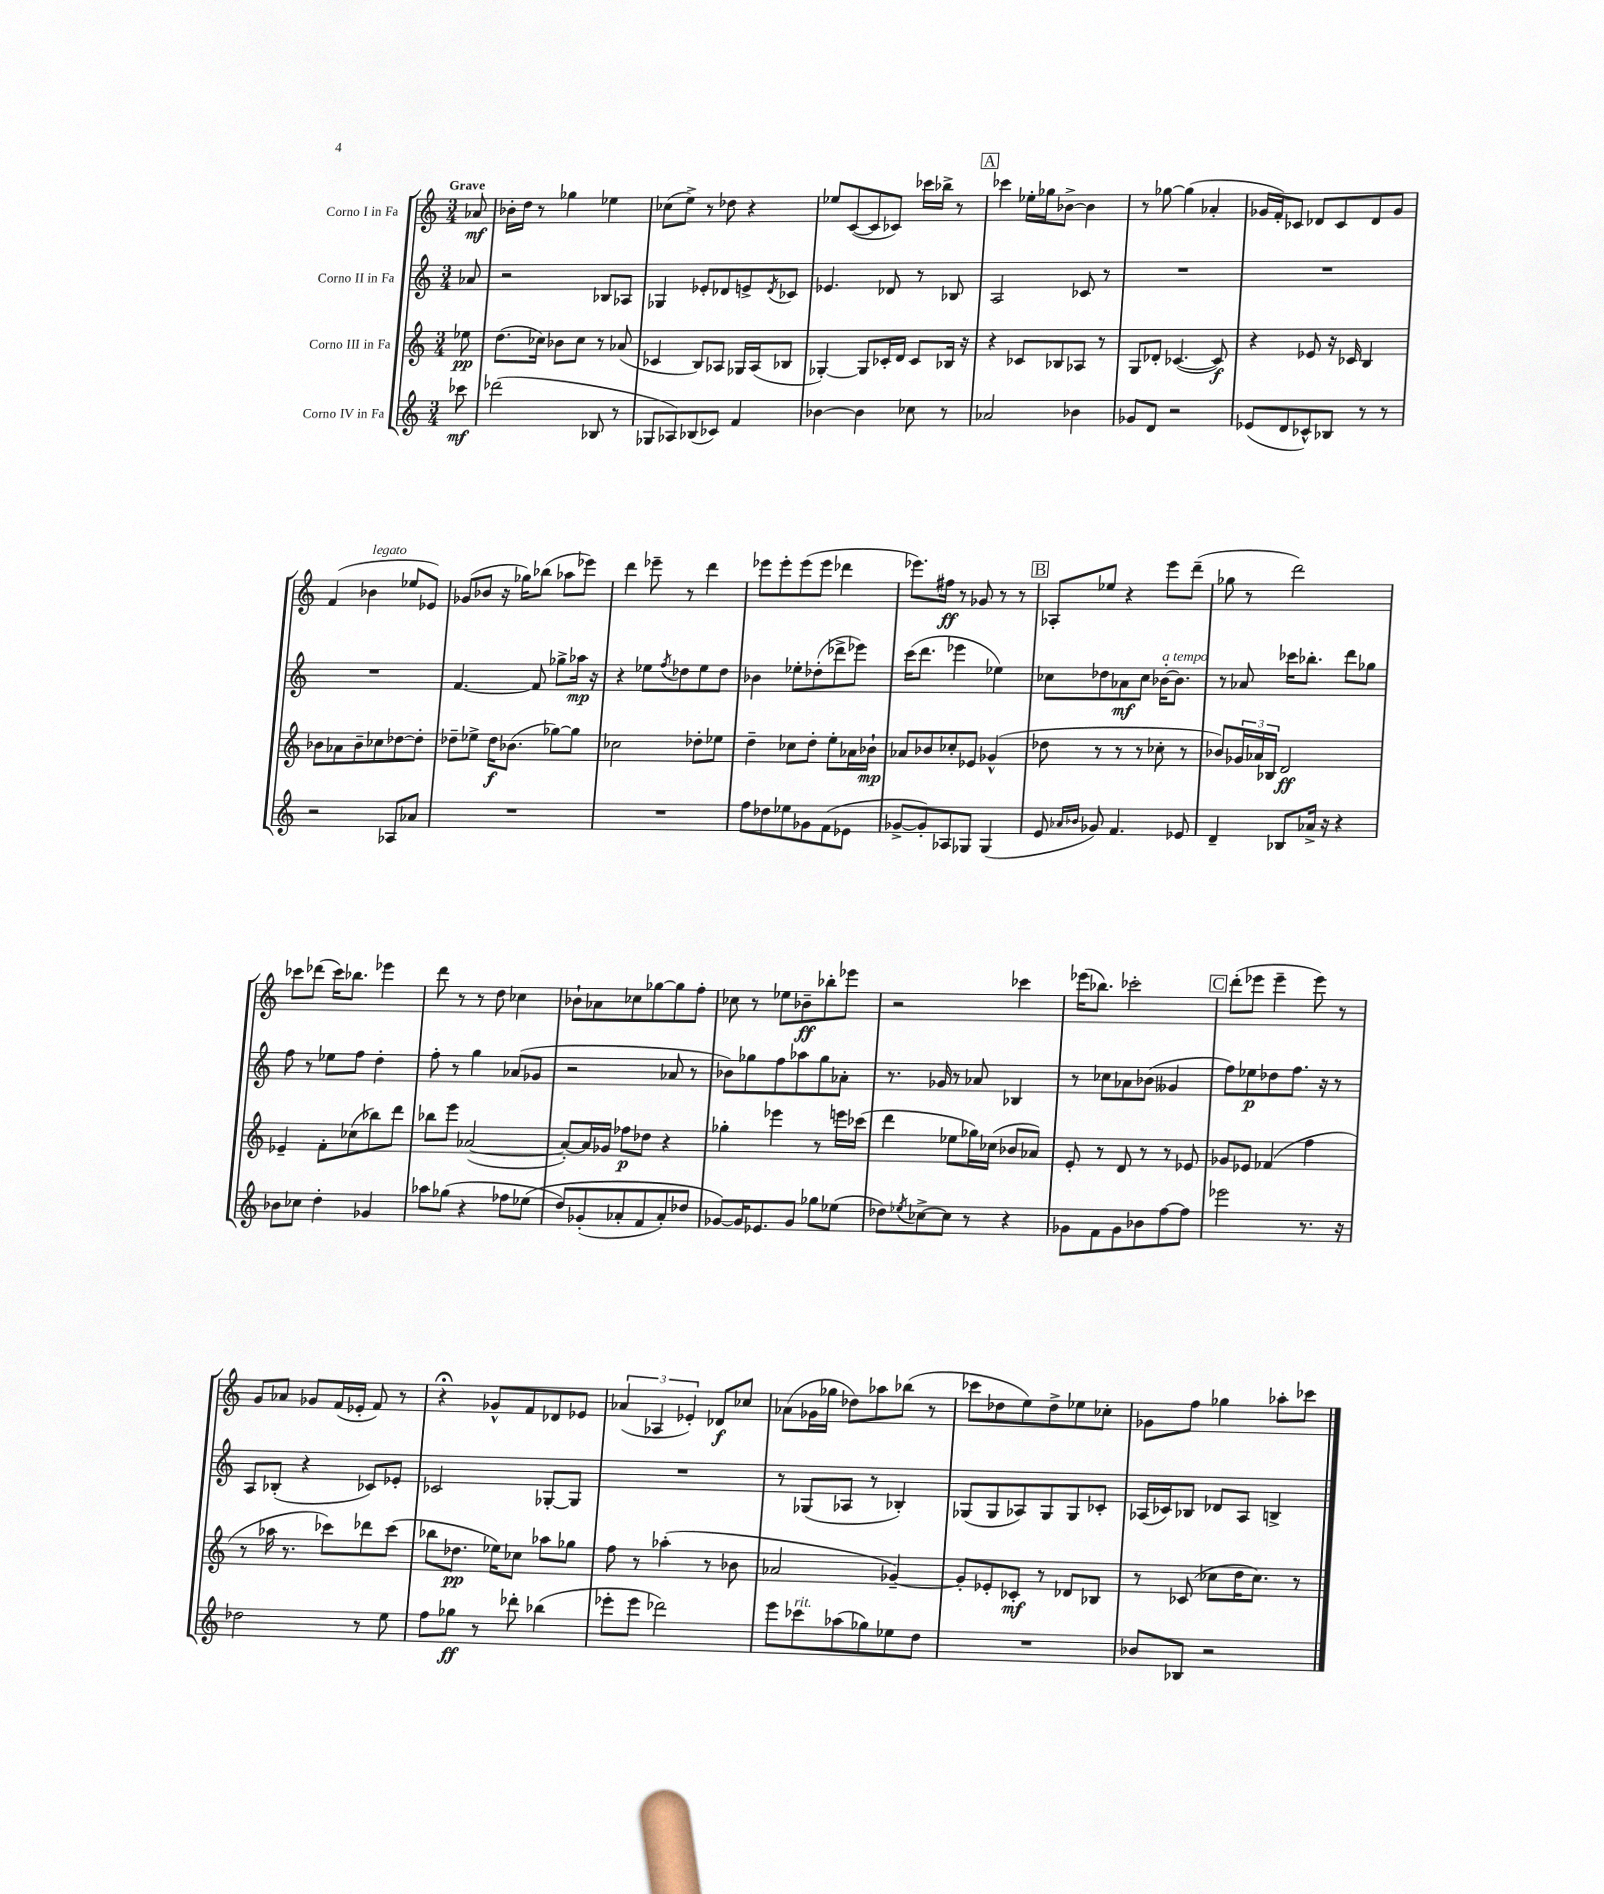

**kern	**kern	**kern	**kern
*staff4	*staff3	*staff2	*staff1
*clefG2	*clefG2	*clefG2	*clefG2
*k[]	*k[]	*k[]	*k[]
*M3/4	*M3/4	*M3/4	*M3/4
8ccc-	8ee-	8a-	8a-
=	=	=	=
(2ddd-	(8.dd	2r	16b-'
.	.	.	16dd
.	.	.	8r
.	16cc-)	.	.
.	8b-	.	4gg-
.	8cc-	.	.
8B-	8r	8B-	4ee-
8r	(8a-	8A-	.
=	=	=	=
8G-	4c-	4G-	(8cc-
8A-)	.	.	8ee^)
(8B-	8B)	8e-'	8r
8c-)	8A-	8d-	8dd-
4f	16G-	8e^	4r
.	(16A-	.	.
.	.	8qd-	.
.	8B-	8c-	.
=	=	=	=
[4b-	[4G-')	4.e-	8ee-
.	.	.	([8c
4b-]	8G-]	.	8c]
.	16c-'	8d-	8c-)
.	16d	.	.
8cc-	8c-	8r	16ccc-
.	.	.	16bb-^
8r	16B-	8B-	8r
.	16r	.	.
=	=	=	=
2a-	4r	2A	4ccc-
.	8c-	.	16ee-'
.	.	.	16gg-
.	8B-	.	[8b-^
4b-	8A-	8c-	4b-]
.	8r	8r	.
=	=	=	=
8g-	8G	2.r	8r
8d	8d-'	.	[8gg-
2r	([4.c-	.	(4gg-]
.	.	.	4a-'
.	8c-])	.	.
=	=	=	=
(8e-	4r	2.r	16g-
.	.	.	16f')
8d	.	.	8c-
8c-^^)	8e-	.	8d-
8B-	16r	.	8c-
.	16c-	.	.
8r	4B	.	8d-
8r	.	.	8g-
=	=	=	=
2r	8b-	2.r	(4f
.	8a-	.	.
.	8b-~	.	4b-
.	8cc-	.	.
8A-	[8dd-	.	8ee-
8a-	8dd-']	.	8e-)
=	=	=	=
2.r	8dd-~	[4.f	(8g-
.	8ee-^	.	8b-
.	16dd-	.	16r
.	(8.b-	.	16gg-)
.	.	8f]	(8bb-
.	[8gg-)	8gg-^	8aa-
.	8gg-]	16aa-	8eee-)
.	.	16r	.
=	=	=	=
2.r	2cc-	4r	4ddd
.	.	8ee-	8eee-~
.	.	8qff	.
.	.	8dd-	8r
.	8dd-'	8ee-	4ddd
.	8ee-	8dd-	.
=	=	=	=
8ff	4dd~	4b-	8eee-
8dd-	.	.	8eee-'
8ee-	8cc-	8ee-'	(8eee-
8g-	8dd'	(8dd-'	8eee-
(8f	8ee'	8ddd-^	4ddd-
8e-	16a-	8eee-)	.
.	16b-`	.	.
=	=	=	=
[8g-^	8a-	(16ccc	8.eee-)
.	.	8.ddd	.
8g-'])	8b-	.	.
.	.	.	16ff#
8A-	8cc-'	4eee-	8r
8G-	8e-	.	8g-
(4G-	(4g-^^	4ee-)	8r
.	.	.	8r
=	=	=	=
8e	8dd-	8cc-	8A-'
16qqa-	.	.	.
16qqb-	.	.	.
8g-)	8r	8dd-	8ee-
4.f	8r	8a-	4r
.	8r	8cc-	.
.	8cc-'	[16b-'	8eee
.	.	8.b-]	.
8e-	8r	.	(8ddd~
=	=	=	=
4d~	8b-)	8r	8gg-
.	24g-	8a-	8r
.	24a-	.	.
.	24B-	.	.
8B-	2d	16ccc-	2ddd)
.	.	8.bb-'	.
16a-^	.	.	.
16r	.	.	.
4r	.	8ddd	.
.	.	8gg-	.
=	=	=	=
8b-	4e-~	8ff	8ccc-
8cc-	.	8r	(8ddd-
4dd'	8f'	8ee-	16ccc-)
.	.	.	8.bb-
.	(8cc-	8ff	.
4g-	8bb-)	4dd'	4eee-
.	8ddd	.	.
=	=	=	=
8aa-	8bb-	8ff'	8ddd
(8gg-	8eee	8r	8r
4r	([2a-	4gg	8r
.	.	.	8dd
8ff-	.	(8a-	4cc-
&(8ee-	.	8g-	.
=	=	=	=
8dd)	8a-'_)	2r	8b-`
(8g-'	16a-]	.	8a-
.	16g-	.	.
8a-'	8ff-	.	8cc-
8f	8dd-	.	[8gg-
8a-')	4r	8a-	8gg-]
8dd-	.	8r	8ff'
=	=	=	=
[8g-&)	4gg-'	8b-)	8cc-
16g-]	.	8gg-	8r
8.e-	.	.	.
.	4eee-	8ff	8ee-
8g-	.	8aa-	8b-~
8gg-	8r	8gg-	8bb-'
(8ee-	16eee	8a-'	8eee-
.	(16ccc-	.	.
=	=	=	=
8dd-)	4ddd	8.r	2r
8qee-	.	.	.
[8cc-^	.	.	.
.	.	16g-	.
8cc-]	8ee-	8r	.
8r	16gg-)	8a-	.
.	(16cc-	.	.
4r	8b-	4B-	4ccc-
.	8a-)	.	.
=	=	=	=
8g-	8e'	8r	(16eee-
.	.	.	8.bb-)
8f	8r	8cc-	.
8g-	8d	8a-	2ccc-'
8b-	8r	(8b-	.
[8ff	8r	4g--	.
8ff]	8e-	.	.
=	=	=	=
2eee-	8g-	8ff)	(8ddd'
.	8e-	8ee-	8eee-
.	(4f-	8dd-	4eee-~
.	.	8.ff	.
8.r	4ff	.	8eee-)
.	.	16r	.
.	.	8r	8r
16r	.	.	.
=	=	=	=
2dd-	8r	8A	8g
.	16aa-	(8B-'	8a-
.	8.r	.	.
.	.	4r	8g-
.	8ccc-)	.	(16f
.	.	.	16e-'
8r	8ddd-	8c-)	8f)
8ee	(8ccc-	8e-'	8r
=	=	=	=
8ff	8bb-	2c-	4r;
8gg-	8.dd-	.	.
8r	.	.	8g-^^
.	16ee-)	.	.
8ddd-'	8cc-	.	8f
(4bb-	8aa-	[8G-'	8d-
.	8gg-	8G-]	8e-
=	=	=	=
8eee-'	8ff	2.r	(6a-
8eee-	8r	.	.
.	.	.	6A-
2ddd-)	(4aa-'	.	.
.	.	.	6e-')
.	8r	.	8d-
.	8b-	.	8cc-
=	=	=	=
8eee	2a-	8r	(8a-
8ccc-	.	(8G-	16g-
.	.	.	16gg-
(8aa-	.	8A-	8dd-)
8gg-)	.	8r	8aa-
8ee-	[4g-~)	4B-')	(8bb-
8dd	.	.	8r
=	=	=	=
2.r	8g-']	(8G-	8ccc-
.	8e-'	8G-	8dd-
.	8c-'	8A-)	8ee)
.	8r	8G-	8dd-^
.	8d-	8G-	8ee-
.	8B-	8c-'	8cc-'
=	=	=	=
8b-	8r	(16A-	8g-
.	.	16c-)	.
8B-	(8c-	8B-	8ff
2r	8cc-	8d-	4gg-
.	16dd	8A-	.
.	8.cc-)	.	.
.	.	4B^	8aa-'
.	8r	.	8ccc-
==	==	==	==
*-	*-	*-	*-
